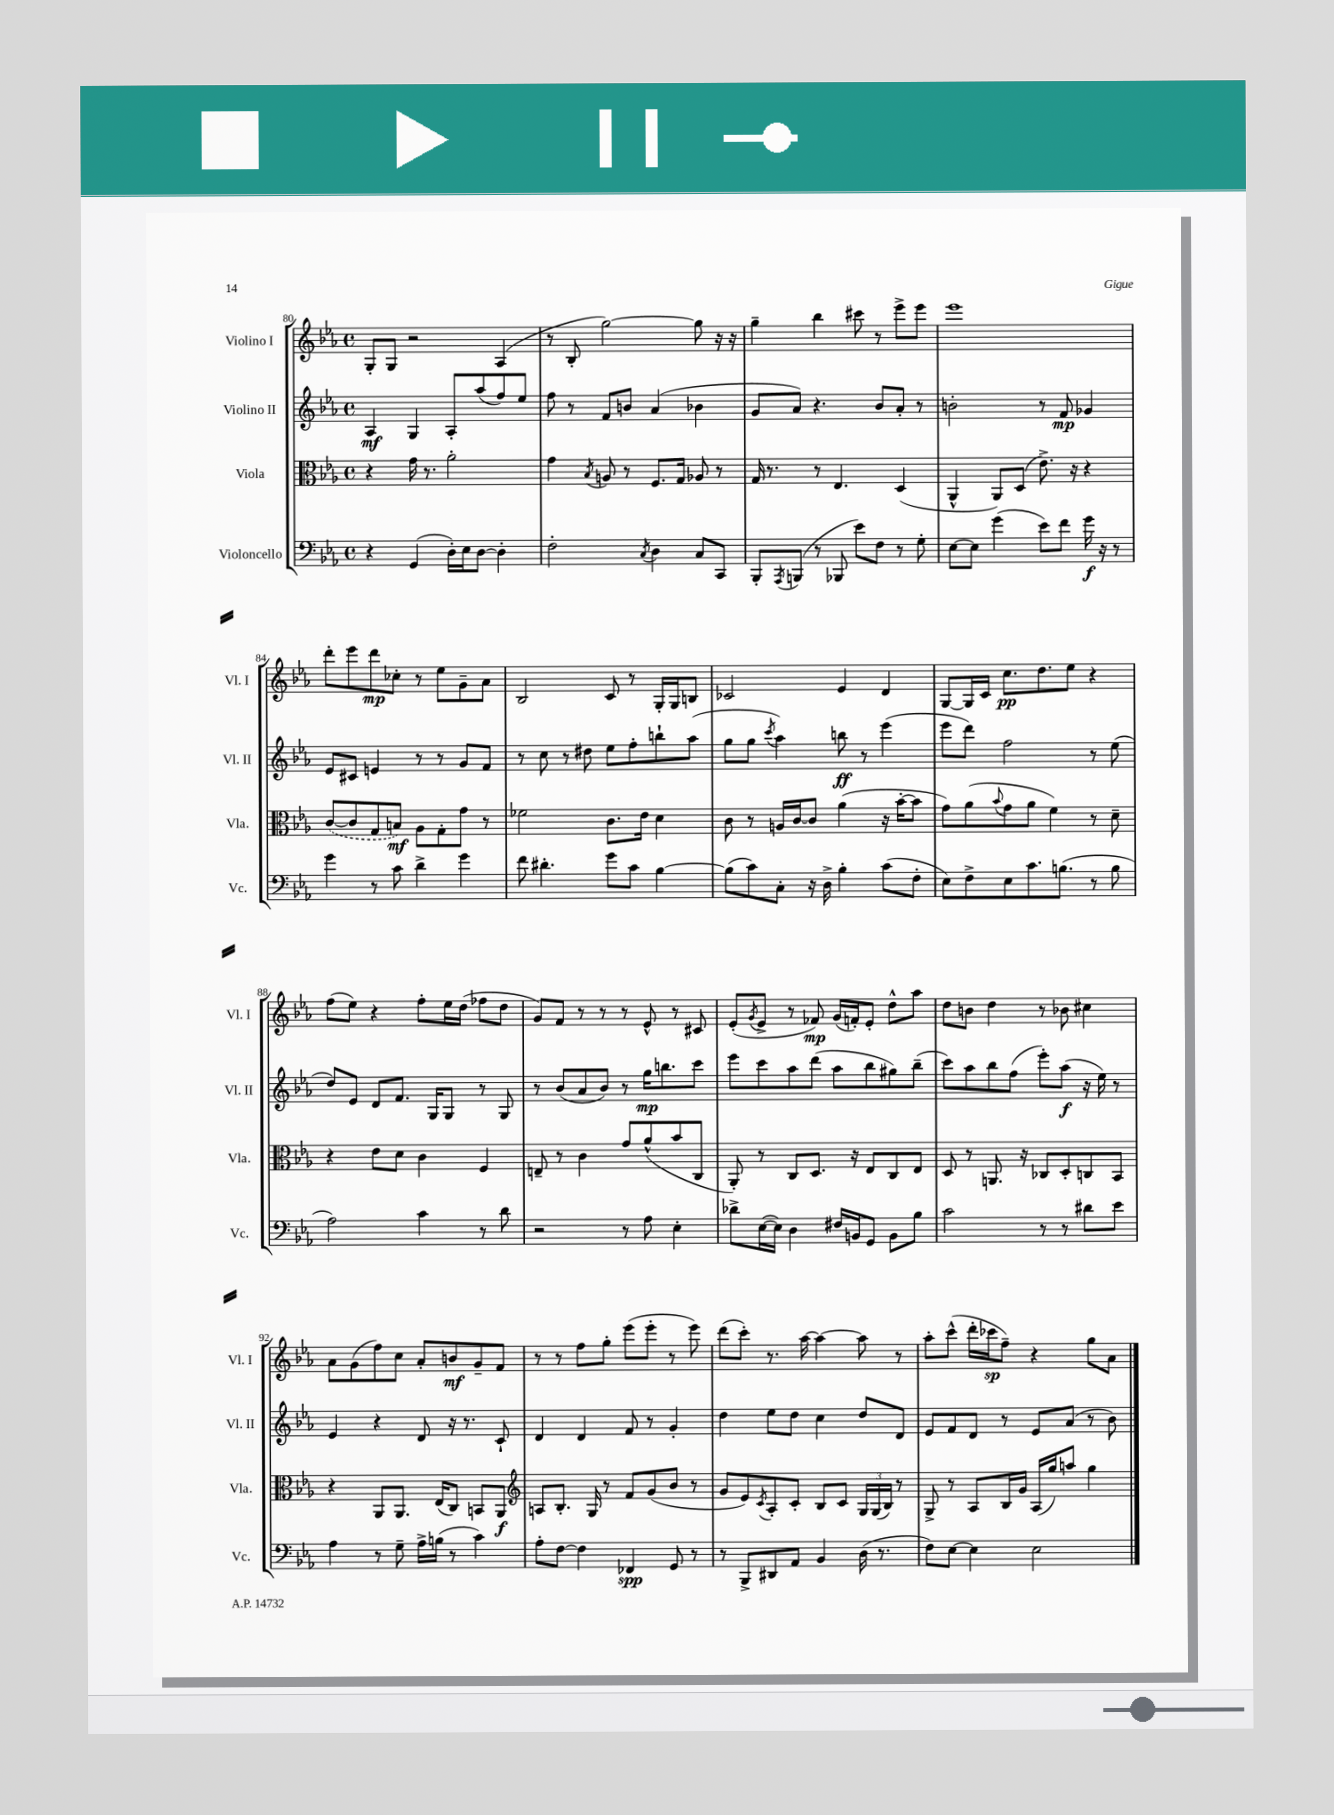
<<
\new StaffGroup <<
\new Staff = "s0" \with { instrumentName = "Violino I" shortInstrumentName = "Vl. I" } {
    \clef treble \key ees \major \defaultTimeSignature \time 4/4
    g8-. g8 r2 aes4( |
    r8 bes8-. g''2~) g''8 r16 r16 |
    g''4-- bes''4 cis'''8 r8 ees'''8-> ees'''8 |
    ees'''1 |
    d'''8-. ees'''8 d'''8\mp ces''8-. r8 ees''8 g'8-- aes'8 |
    bes2 c'8 r8 g16-. g16 b8 |
    ces'2 ees'4 d'4 |
    g8~ g16 c'16 c''8.\pp d''8. ees''8 r4 |
    f''8( ees''8) r4 f''8-. ees''16 d''16( fes''8 d''8 |
    g'8) f'8 r8 r8 r8 ees'8-^ r8 cis'8 |
    ees'8-.( \acciaccatura { g'8 } ees'8-> r8 fes'8\mp) g'16( f'16-.) ees'8-. d''8-^ aes''8 |
    d''8 b'8 d''4 r8 bes'8 cis''4 |
    aes'8 g'8( f''8) c''8 aes'8-. b'8\mf g'8-- f'8 |
    r8 r8 f''8 g''8-. ees'''8( ees'''8-. r8 ees'''8) |
    d'''8( c'''8-.) r8. aes''16~ aes''4~ aes''8 r8 |
    aes''8-. c'''8-^( d'''16-. ces'''16\sp f''8--) r4 g''8 aes'8 \bar "|." |
}
\new Staff = "s1" \with { instrumentName = "Violino II" shortInstrumentName = "Vl. II" } {
    \clef treble \key ees \major \defaultTimeSignature \time 4/4
    aes4\mf g4 aes8-. aes''8( f''8) ees''8 |
    f''8 r8 f'8 b'8 aes'4( bes'4 |
    g'8 aes'8) r4. bes'8 aes'8-. r8 |
    b'2-. r8 f'8\mp ges'4 |
    ees'8 cis'8 e'4 r8 r8 g'8 f'8 |
    r8 c''8 r8 dis''8 ees''8 f''8-. b''8-! aes''8( |
    g''8 g''8 \acciaccatura { c'''8 } aes''4) b''8\ff r8 ees'''4( |
    ees'''8 d'''8) f''2 r8 ees''8( |
    d''8) ees'8 d'8 f'8. g16 g8 r8 g8 |
    r8 bes'8( aes'8 bes'8) r8 g''16\mp b''8. c'''8 |
    ees'''8 c'''8 aes''8 d'''8( aes''8 bes''8 gis''8) bes''8--( |
    c'''8) aes''8 bes''8 f''8( ees'''8-.) aes''8\f( r16 ees''16) r8 |
    ees'4 r4 d'8 r16 r8. c'8-! |
    d'4 d'4 f'8 r8 g'4-. |
    d''4 ees''8 d''8 c''4 d''8 d'8 |
    ees'8 f'8 d'8 r8 ees'8 aes'8( r8 bes'8) \bar "|." |
}
\new Staff = "s2" \with { instrumentName = "Viola" shortInstrumentName = "Vla." } {
    \clef alto \key ees \major \defaultTimeSignature \time 4/4
    r4 g'16 r8. aes'2-. |
    g'4 \acciaccatura { bes8 } a8 r8 f8. g16 aes8 r8 |
    g16 r8. r8 ees4. d4( |
    aes,4-^ aes,8) d8( ees'8.->) r16 r4 |
    \once \slurDashed c'8~( c'8 g8 b8\mf) aes8 g8-. g'8 r8 |
    fes'2 c'8. ees'16 d'4 |
    c'8 r8 a16 c'16~ c'8 aes'4( r16 bes'16~-. bes'8 |
    g'8) aes'8( \appoggiatura { bes'8 } g'8 aes'8 f'4) r8 d'8-- |
    r4 ees'8 d'8 c'4 f4 |
    e8-- r8 c'4 g'8 aes'8-^( bes'8 c8 |
    aes,8-.) r8 c8 d8. r16 ees8 c8 ees8 |
    d8 r8 a,8. r16 ces8 d8-. c8 bes,8 |
    r4 aes,8 aes,8. ees16( c8) b,8 aes,8\f |
    \clef treble a8 bes8.-. g16 r8 f'8 g'8( bes'8 r8 |
    g'8 ees'8) \acciaccatura { c'8 } aes8-. c'8-. bes8 c'8 \tuplet 3/2 { g16 g16( bes16) } r8 |
    g8-> r8 aes8 bes16 g'16 aes16( g''16) a''8 g''4 \bar "|." |
}
\new Staff = "s3" \with { instrumentName = "Violoncello" shortInstrumentName = "Vc." } {
    \clef bass \key ees \major \defaultTimeSignature \time 4/4
    r4 g,4( d16-.) ees16 d8~ d4-. |
    f2-. \acciaccatura { c8 } d4 c8 c,8 |
    bes,,8-. \acciaccatura { aes,,8 } b,,8( r8 bes,,8 ees'8) f8 r8 g8-. |
    ees8~ ees8 g'4( ees'8) f'8 g'16\f r16 r8 |
    g'4 r8 c'8 d'4-> g'4 |
    f'8 dis'4.-. g'8 c'8 bes4~ |
    bes8( c'8) c8-. r16 d16-> bes4-. c'8( f8-. |
    ees8) f8-> ees8 c'8. b8.( r8 b8 |
    aes2) c'4 r8 d'8 |
    r2 r8 aes8 ees4-. |
    des'8-> ees16~( ees16) d4 fis16 b,16 g,8 b,8 bes8 |
    c'2 r8 r8 dis'8 ees'8 |
    aes4 r8 g8-- aes16-> b16( r8 c'4) |
    aes8-. f8~ f4 fes,4\spp g,8 r8 |
    r8 bes,,8-> dis,8 aes,8 bes,4 d16( r8. |
    f8) ees8~ ees4 ees2 \bar "|." |
}
>>
>>
\layout { \context { \Score currentBarNumber = #80 } }
